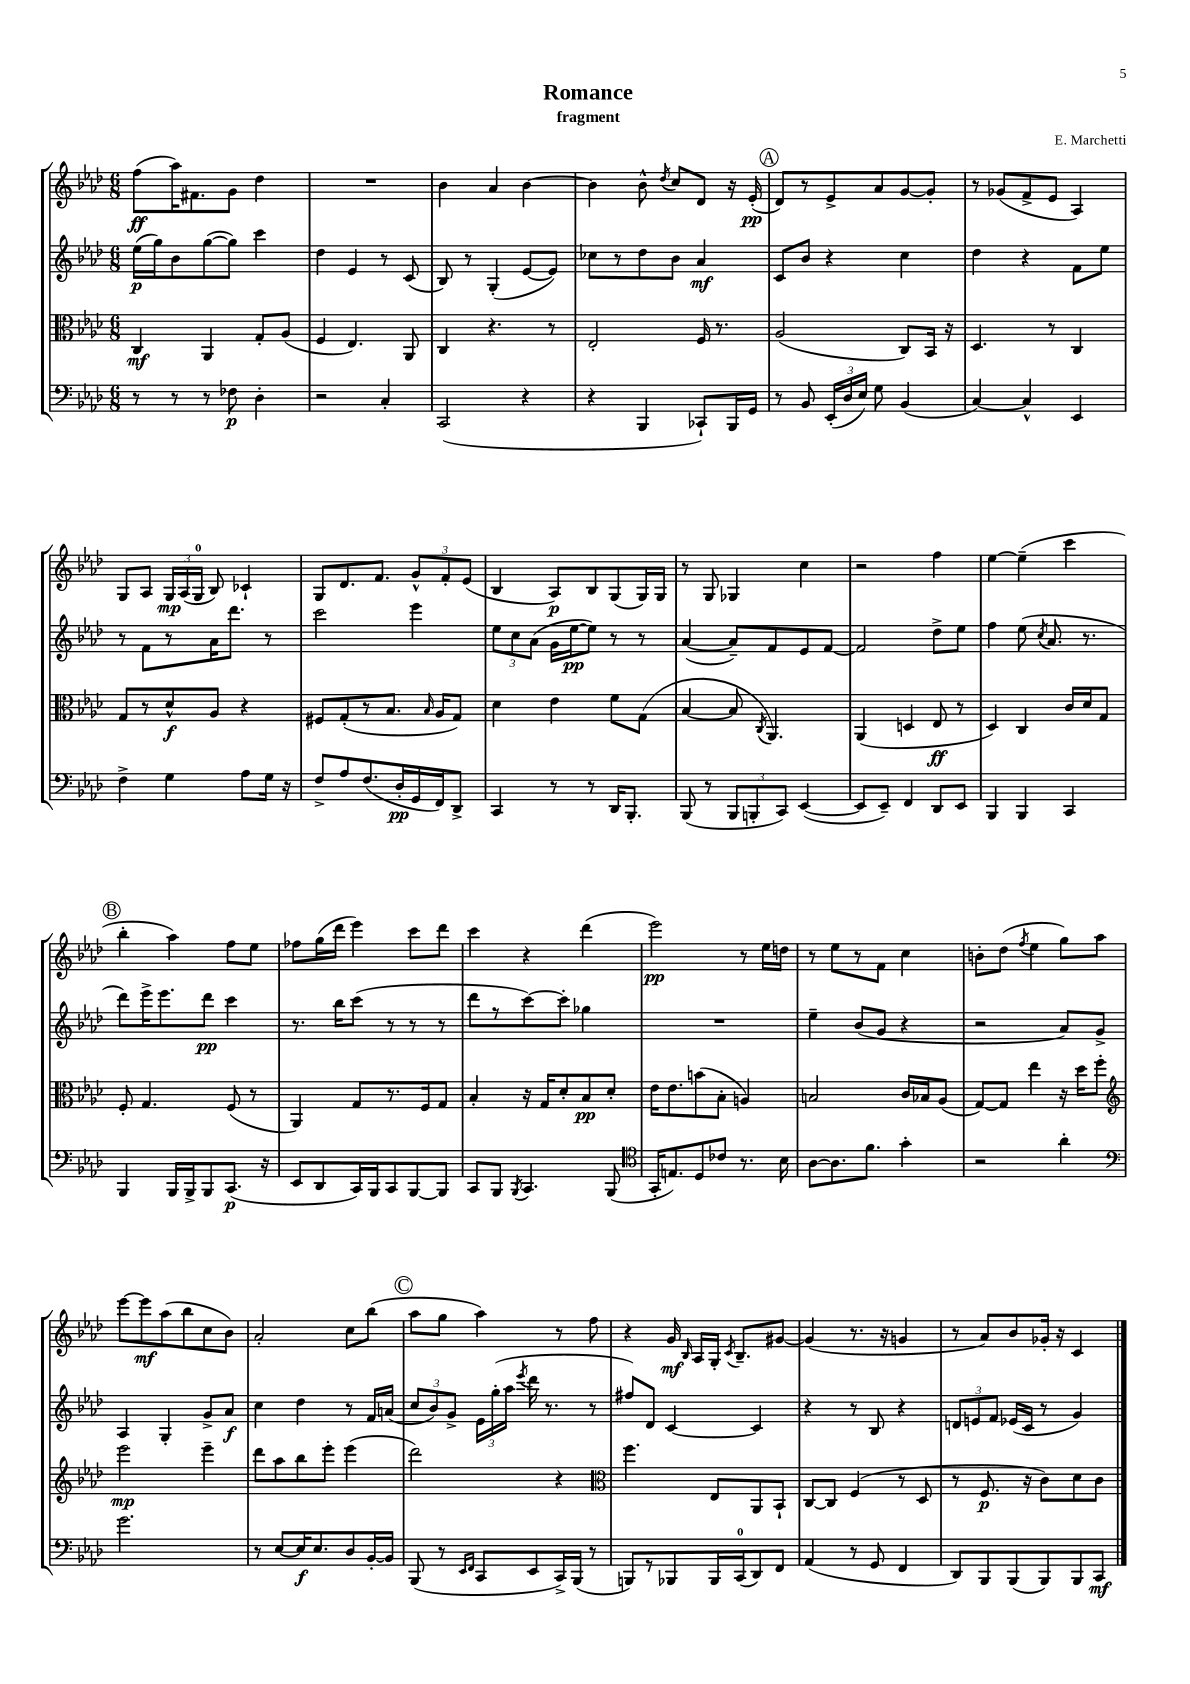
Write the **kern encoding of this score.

**kern	**kern	**kern	**kern
*staff4	*staff3	*staff2	*staff1
*clefF4	*clefC3	*clefG2	*clefG2
*k[b-e-a-d-]	*k[b-e-a-d-]	*k[b-e-a-d-]	*k[b-e-a-d-]
*M6/8	*M6/8	*M6/8	*M6/8
8r	4C/	(16ee-\LL	(8ff\L
.	.	16gg\J)	.
8r	.	8b-\	16aa-\K)
.	.	.	8.f#\
8r	4AA-/	([8gg\	.
8F-\	.	8gg\]J)	8g\J
4D-'\	8G'/L	4ccc\	4dd-\
.	(8A-/J	.	.
=	=	=	=
2r	4F/	4dd-\	2.r
.	4.E-/)	4e-/	.
4C'/	.	8r	.
.	8AA-/	(8c/	.
=	=	=	=
(2CC/	4C/	8B-/)	4b-\
.	.	8r	.
.	4.r	(4G'/	4a-/
4r	.	[8e-/L	[4b-\
.	8r	8e-/]J)	.
=	=	=	=
4r	2E-'/	8cc-\L	4b-\]
.	.	8r	.
4BBB-/	.	8dd-\	8b-^^\
.	.	.	8qdd-/
.	.	8b-\J	8cc/L
8CC-`/L)	16F/	4a-/	8d-/J
.	8.r	.	.
16BBB-/L	.	.	16r
16GG/JJ	.	.	(16e-'/
=	=	=	=
8r	(2A-/	8c/L	8d-/L)
8BB-/	.	8b-/J	8r
(24EE-'/LL	.	4r	8e-^/
24D-/	.	.	.
24E-/JJ)	.	.	.
8G\	.	.	8a-/
(4BB-/	8C/L)	4cc\	[8g/
.	16BB-/Jk	.	8g'/]J
.	16r	.	.
=	=	=	=
[4C/)	4.D-/	4dd-\	8r
.	.	.	(8g-/L
4C^^/]	.	4r	8f^/
.	8r	.	8e-/J
4EE-/	4C/	8f\L	4A-/)
.	.	8ee-\J	.
=	=	=	=
4F^\	8G/L	8r	8G/L
.	8r	8f\L	8A-/J
4G\	8d-^^/	8r	24G/LL
.	.	.	(24A-/
.	.	.	24G/JJ
.	8A-/J	16a-\K	8B-/)
.	.	8.ddd-\J	.
8A-\L	4r	.	4c-`/
16G\Jk	.	8r	.
16r	.	.	.
=	=	=	=
8F^/L	8F#/L	2ccc\	8G/L
8A-/	(8G'/	.	8.d-/
(8.F/	8r	.	.
.	.	.	8.f/J
.	8.B-/J	.	.
16D-'/L	.	.	.
16GG/	.	4eee-\	12g^^/L
.	16qqB-/	.	.
16FF/J)	16A-/LK	.	.
.	.	.	12f'/
8DD-^/J	8G/J)	.	.
.	.	.	(12e-/J
=	=	=	=
4CC/	4d-\	12ee-\L	4B-/
.	.	12cc\	.
.	.	(12a-\J	.
8r	4e-\	16g\LL	8A-/L)
.	.	[16ee-\J	.
8r	.	8ee-\]J)	8B-/
16DD-/LK	8f\L	8r	(8G/
8.BBB-'/J	.	.	.
.	(8G\J	8r	16G/L)
.	.	.	16G/JJ
=	=	=	=
(8BBB-/	[4B-/	([4a-/	8r
8r	.	.	8G/
12BBB-/L	8B-/]	8a-~/]L)	4G-/
12BBB'/	.	.	.
.	8qC/	.	.
.	4.AA-/)	8f/	.
12CC/J)	.	.	.
([4EE-/	.	8e-/	4cc\
.	.	[8f/J	.
=	=	=	=
8EE-/]L	(4AA-/	2f/]	2r
8EE-~/J)	.	.	.
4FF/	4D/	.	.
8DD-/L	8E-/	8dd-^\L	4ff\
8EE-/J	8r	8ee-\J	.
=	=	=	=
4BBB-/	4D-/)	4ff\	[4ee-\
4BBB-/	4C/	(8ee-\	(4ee-~\]
.	.	8qcc/	.
.	.	8.a-/	.
4CC/	16c/LL	.	4ccc\
.	16d-/J	8.r	.
.	8G/J	.	.
=	=	=	=
4BBB-/	8F'/	8ddd-\L)	4bb-'\
.	4.G/	16eee-^\K	.
.	.	8.eee-\	.
16BBB-/LL	.	.	4aa-\)
16BBB-^/J	.	.	.
8BBB-/	.	8ddd-\J	.
(8.CC/J	(8F/	4ccc\	8ff\L
.	8r	.	8ee-\J
16r	.	.	.
=	=	=	=
8EE-/L	4AA-/)	8.r	8ff-\L
8DD-/	.	.	(16gg\L
.	.	16bb-\LK	16ddd-\JJ
16CC/L)	8G/L	(8ccc\J	4eee-\)
16BBB-/J	.	.	.
8CC/	8.r	8r	.
[8BBB-/	.	8r	8ccc\L
.	16F/k	.	.
8BBB-/]J	8G/J	8r	8ddd-\J
=	=	=	=
8CC/L	4B-'/	8ddd-\L	4ccc\
8BBB-/J	.	8r	.
8qBBB-/	.	.	.
4.CC/	16r	[8ccc\)	4r
.	16G/LK	.	.
.	8d-'/	8ccc'\]J	.
.	8B-/	4gg-\	(4ddd-\
(8BBB-/	8d-'/J	.	.
=	=	=	=
*clefC4	*	*	*
16GG'/LK	16e-\LK	2.r	2eee-\)
8.E/)	8.e-\	.	.
8D-/	(8b\	.	.
8c-/J	8B-'\J	.	.
8.r	4A/)	.	8r
.	.	.	16ee-\LL
16B-\	.	.	16dd\JJ
=	=	=	=
[8A-\L	2B/	4ee-~\	8r
8.A-\]	.	.	8ee-\L
.	.	(8b-/L	8r
8.f\J	.	.	.
.	.	8g/J	8f\J
4g'\	16c/LL	4r	4cc\
.	16B-/J	.	.
.	(8A-/J	.	.
=	=	=	=
2r	[8G/L)	2r	8b'\L
.	8G/]J	.	(8dd-\J
.	.	.	8qff/
.	4ee-\	.	4ee-\
4a-'\	16r	8a-/L)	8gg\L)
.	16dd-\LK	.	.
.	8ff'\J	8g^/J	8aa-\J
=	=	=	=
*clefF4	*clefG2	*	*
2.g\	2eee-\	4A-/	[8eee-\L
.	.	.	8eee-\]
.	.	4G'/	(8aa-\
.	.	.	8bb-\
.	4eee-~\	8g^/L	8cc\
.	.	8a-/J	8b-\J)
=	=	=	=
8r	8ddd-\L	4cc\	2a-'/
[8E-/L	8aa-\	.	.
16E-/]K	8bb-\	4dd-\	.
8.E-/	.	.	.
.	8eee-'\J	.	.
8D-/	(4eee-\	8r	8cc\L
[16BB-'/L	.	16f/LL	(8bb-\J
16BB-/]JJ	.	(16a/JJ	.
=	=	=	=
(8BBB-/	2ddd-\)	12cc/L	8aa-\L
.	.	12b-/)	.
8r	.	.	8gg\J
.	.	12g^/J	.
16qqEE-/LL	.	.	.
16qqFF/JJ	.	.	.
8CC/L	.	24e-\LL	4aa-\)
.	.	(24gg'\	.
.	.	24aa-\JJ	.
.	.	8qeee-/	.
8EE-/	.	16ddd-\	.
.	.	8.r	.
16CC^/L)	4r	.	8r
(16BBB-/JJ	.	.	.
8r	.	8r	8ff\
=	=	=	=
*	*clefC3	*	*
8BBB/L)	4.ff\	8ff#/L)	4r
8r	.	8d-/J	.
8BBB-/	.	[4c/	16g/
.	.	.	16qqB-/
.	.	.	16A-/LL
16BBB-/L	8E-/L	.	16G'/JJ
.	.	.	8qc/
(16CC/J	.	.	8.B-~/L
8DD-/)	8AA-/	4c/]	.
8FF/J	8BB-`/J	.	[8g#/J
=	=	=	=
(4AA-/	[8C/L	4r	(4g#/]
.	8C/]J	.	.
8r	(4F/	8r	8.r
8GG/	.	8B-/	.
.	.	.	16r
4FF/	8r	4r	4g/
.	8D-/	.	.
=	=	=	=
8DD-/L)	8r	12d/L	8r
.	.	12e/	.
8BBB-/	8.F/	.	8a-/L)
.	.	12f/J	.
(8BBB-/	.	(16e-/LL	8b-/
.	16r	16c/JJ	.
8BBB-/)	8c\L)	8r	16g-'/Jk
.	.	.	16r
8BBB-/	8d-\	4g/)	4c/
8CC/J	8c\J	.	.
==	==	==	==
*-	*-	*-	*-
